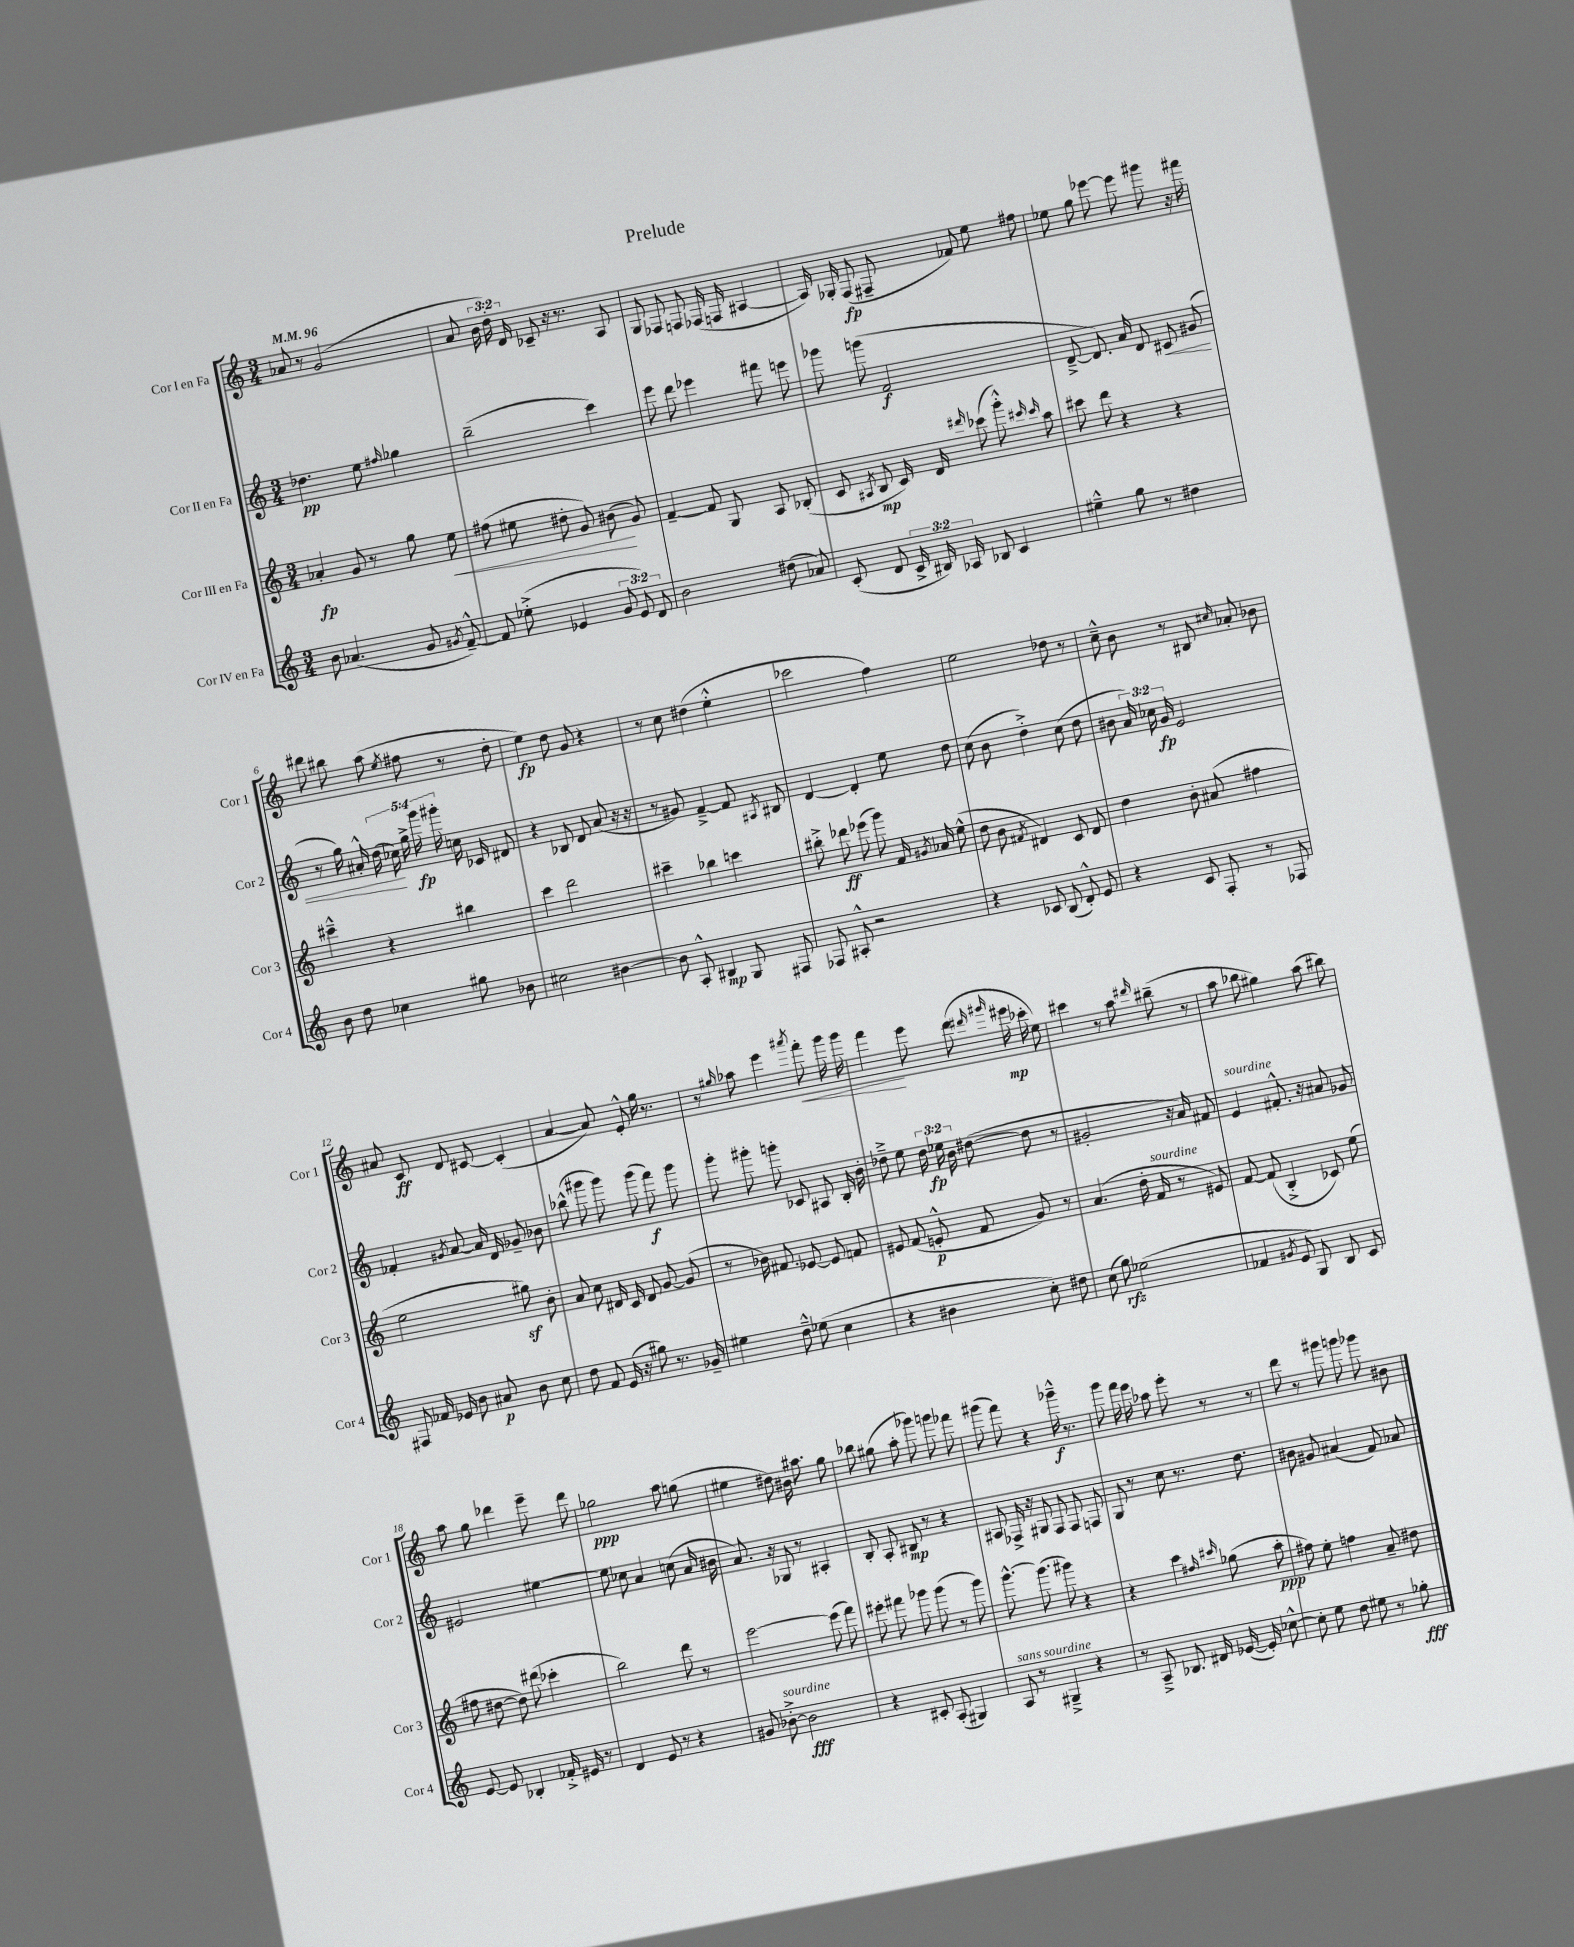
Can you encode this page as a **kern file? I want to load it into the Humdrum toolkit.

**kern	**dynam	**kern	**dynam	**kern	**dynam	**kern	**dynam
*part4	*part4	*part3	*part3	*part2	*part2	*part1	*part1
*staff4	*staff4	*staff3	*staff3	*staff2	*staff2	*staff1	*staff1
*I"Cor IV en Fa	*	*I"Cor III en Fa	*	*I"Cor II en Fa	*	*I"Cor I en Fa	*
*I'Cor 4	*	*I'Cor 3	*	*I'Cor 2	*	*I'Cor 1	*
*clefG2	*	*clefG2	*	*clefG2	*	*clefG2	*
*k[]	*	*k[]	*	*k[]	*	*k[]	*
*M3/4	*	*M3/4	*	*M3/4	*	*M3/4	*
*MM96	*	*MM96	*	*MM96	*	*MM96	*
=1	=1	=1	=1	=1	=1	=1	=1
8b\	.	4a-X'/	fp	4.dd-X\	pp	8a-X/	.
(4.a-X/	.	.	.	.	.	8r	.
.	.	8g/	.	.	.	(2g/	.
.	.	8r	.	8ee\	.	.	.
.	.	.	.	16qqff#X/	.	.	.
8g/	.	8gg\	.	4gg-X\	.	.	.
8qg#X/	.	.	.	.	.	.	.
!	!	!	!LO:HP:b	!	!	!	!
[8f~^^/)	.	8ee\	<	.	.	.	.
=2	=2	=2	=2	=2	=2	=2	=2
8f/]	.	(8ff#X\	.	(2bb~\	.	8a/	.
(8ee-X'^\	.	8ee#X\	.	.	.	24b\	.
.	.	.	.	.	.	24dd'\)	.
.	.	.	.	.	.	24d/	.
4e-X/	.	8dd#X'\	.	.	.	8c-X~/	.
.	.	8g/)	.	.	.	16r	.
.	.	.	.	.	.	8.r	.
12g/	.	(8b#X\	.	4ccc\)	.	.	.
12e-/)	.	.	.	.	.	.	.
.	.	8g/)	[	.	.	8A/	.
12d/	.	.	.	.	.	.	.
=3	=3	=3	=3	=3	=3	=3	=3
2b\	.	[4f~/	.	8eee\	.	8G/	.
.	.	.	.	8ddd\	.	8F-X/	.
.	.	8f/]	.	4eee-X\	.	8Fn/	.
.	.	8G/	.	.	.	(16F-X/	.
.	.	.	.	.	.	16Fn/	.
(8dd#X\	.	8A/	.	8fff#X\	.	[4A#X/	.
8a-X/)	.	(8B-X'/	.	8eeen\	.	.	.
=4	=4	=4	=4	=4	=4	=4	=4
(8c'/	.	8c/	.	8ggg-X\	.	16A#/])	.
.	.	.	.	.	.	16G-X'/	.
.	.	8qA#X/	.	.	.	.	.
8d/	.	8B/	mp	(8gggn\	.	(8F/	fp
24c^/	.	16c/)	.	2f/	f	8F#X~/	.
24B#X/)	.	.	.	.	.	.	.
.	.	16d/	.	.	.	.	.
24A-X/	.	.	.	.	.	.	.
.	.	16qqddd#X/	.	.	.	.	.
8B-X/	.	(8ccc-X\	.	.	.	8f-X/)	.
4c/	.	8ggg'^^\)	.	.	.	8ee\	.
.	.	16qqccc#X/	.	.	.	.	.
.	.	16qqccc#/	.	.	.	.	.
.	.	8aa\	.	.	.	8ff#X\	.
=5	=5	=5	=5	=5	=5	=5	=5
4ee#X~^^\	.	8ccc#X\	.	[8d~^/	.	8ee-X\	.
.	.	8ddd\	.	8.d/])	.	8gg\	.
8gg\	.	4r	.	.	.	[8eee-X\	.
.	.	.	.	16a/	.	.	.
8r	.	.	.	8d/	.	8eee-\]	.
!	!	!	!	!	!LO:HP:b	!	!
4dd#X\	.	4r	.	8c#X/	<	8ggg#X\	.
.	.	.	.	(8g#X/	.	16r	.
.	.	.	.	.	.	16fff#X\	.
!!LO:LB:g=z
=6	=6	=6	=6	=6	=6	=6	=6
8b\	.	4ccc#X~^^\	.	8r	.	8ddd#X\	.
8dd\	.	.	.	16gg\)	.	8bb#X\	.
.	.	.	.	16a#X'^^/	.	.	.
4cc-X\	.	4r	.	(20dd\	.	(8aa\	.
.	.	.	.	20cc-X\)	.	.	.
.	.	.	.	20gg^\	[	.	.
.	.	.	.	.	.	8qee/	.
.	.	.	.	.	.	8ff#X\	.
.	.	.	.	20ggg\	fp	.	.
.	.	.	.	20ggg#X'\	.	.	.
8gg#X\	.	4bb#X\	.	16ccn\	.	8r	.
.	.	.	.	16c-X/	.	.	.
8b-X\	.	.	.	8d#X/	.	8dd'\	.
=7	=7	=7	=7	=7	=7	=7	=7
2cc#X\	.	4ccc\	.	4r	.	4ee\)	fp
.	.	2ddd\	.	8B-X/	.	8dd\	.
.	.	.	.	8d/	.	8g/	.
[4b#X\	.	.	.	(8a/	.	4r	.
.	.	.	.	16r	.	.	.
.	.	.	.	16r	.	.	.
=8	=8	=8	=8	=8	=8	=8	=8
8b#\]	.	4ccc#X~\	.	8r	.	8r	.
8A'^^/	.	.	.	8g#X/)	.	8cc\	.
4B#X/	mp	4bb-X\	.	[4f~^/	.	(4dd#X\	.
8G/	.	4cccn\	.	8f/]	.	4ee'^^\	.
.	.	.	.	8qA#X/	.	.	.
8F#X/	.	.	.	8B#X/	.	.	.
=9	=9	=9	=9	=9	=9	=9	=9
8F-X/	.	8bb#X'^\	.	[4d/	.	2ccc-X\	.
8A#X'^^/	.	8ddd-X\	ff	.	.	.	.
2r	.	(8eee-X\	.	4d'/]	.	.	.
.	.	8ggg\)	.	.	.	.	.
.	.	16f/	.	8ee\	.	4ff\)	.
.	.	8qg#X/	.	.	.	.	.
.	.	16a-X/	.	.	.	.	.
.	.	(8ee^^\	.	8dd\	.	.	.
=10	=10	=10	=10	=10	=10	=10	=10
4r	.	8dd\	.	(8cc\	.	2ee\	.
.	.	8b\	.	8b\	.	.	.
.	.	8qf#X/	.	.	.	.	.
8c-X/	.	4d#X/)	.	4dd'^\)	.	.	.
(8B/	.	.	.	.	.	.	.
8d'^^/)	.	8c/	.	(8cc\	.	8dd-X\	.
8e/	.	8d#/	.	8dd\	.	8r	.
=11	=11	=11	=11	=11	=11	=11	=11
4r	.	4dd\	.	8b#X\	.	8cc~^^\	.
.	.	.	.	24a/)	.	8b\	.
.	.	.	.	24cc-X\	.	.	.
.	.	.	.	24g/	fp	.	.
8c/	.	8b'\	.	2e/	.	8r	.
8F'/	.	(8a#X/	.	.	.	8B#X/	.
.	.	.	.	.	.	16qqcc#X/	.
8r	.	4ff#X\	.	.	.	8a-X'/	.
8F-X/	.	.	.	.	.	8b-X\	.
!!LO:LB:g=z
=12	=12	=12	=12	=12	=12	=12	=12
8F#X/	.	2ee\	.	4f-X'/	.	8a#X/	.
16f-X/	.	.	.	.	.	8c/	ff
16e-X/	.	.	.	.	.	.	.
.	.	.	.	8qg#X/	.	.	.
8b\	.	.	.	[8a/	.	8d/	.
8a#X/	p	.	.	16a/]	.	[8c#X/	.
.	.	.	.	16d/	.	.	.
8b\	.	8gg#Xz\)	.	8g-X~/	.	(4c#'/]	.
8cc\	.	8b'\	.	8b-X\	.	.	.
=13	=13	=13	=13	=13	=13	=13	=13
8dd\	.	8a/	.	(8bb-X^^\	.	[4a/	.
8f/	.	8cc\	.	8ggg#X\	.	.	.
(16e/	.	16d#X/	.	8ggg#\)	.	8a/])	.
16r	.	16c/	.	.	.	.	.
8gg#X\)	.	8d#/	.	(8ggg#\	.	8e'^^/	.
8.r	.	[8g/	.	8fff\)	f	16gg\	.
.	.	.	.	.	.	8.r	.
.	.	(8g/]	.	8ggg#\	.	.	.
16g-X~/	.	.	.	.	.	.	.
=14	=14	=14	=14	=14	=14	=14	=14
4ee#X\	.	8r	.	8ggg'\	.	8r	.
.	.	.	.	.	.	16qqgg#X/	.
.	.	16b-X\)	.	8ggg#X'\	.	8aa-X\	.
.	.	8.f#X/	.	.	.	.	.
8dd~^^\	.	.	.	8gggn'\	.	4eee\	.
(8ee-X\	.	[8e-X/	.	8c-X/	.	.	.
.	.	.	.	.	.	8qaaa#X/	.
!	!	!	!	!	!	!	!LO:HP:b
4cc\	.	8e-/]	.	8A#X/	.	8fff'\	<
.	.	8fn/	.	16B'/	.	16ggg\	.
.	.	.	.	16b'\	.	16ggg\	.
=15	=15	=15	=15	=15	=15	=15	=15
4r	.	8e#X/	.	8dd-X~^\	.	4fff\	.
.	.	(8f/	.	8ee\	.	.	.
4b#X\	.	8en'^^/	p	24dd-\	.	8eee\	[
.	.	.	.	24ee-X\	fp	.	.
.	.	.	.	24b\	.	.	.
.	.	8f/	.	([8dd#X\	.	(8ddd\	.
.	.	.	.	.	.	16qqddd#X/	.
.	.	.	.	.	.	16qqggg#X/	.
8cc'\)	.	8g/)	.	8dd#\]	.	16eee#X\	mp
.	.	.	.	.	.	16ccc-X'\	.
8dd#X\	.	8r	.	8r	.	8ee\)	.
=16	=16	=16	=16	=16	=16	=16	=16
(8cc\	.	(4.a/	.	2g#X'/	.	4ccc#X\	.
8gg\)	rfz	.	.	.	.	.	.
(2ee-X\	.	.	.	.	.	8r	.
.	.	16dd'\	.	.	.	8aa\	.
!	!	!LO:TX:a:i:t=sourdine	!	!	!	!	!
.	.	16f/	.	.	.	.	.
.	.	.	.	.	.	16qqddd#X/	.
.	.	8r	.	16r	.	(8bb#X~\	.
.	.	.	.	16a/)	.	.	.
.	.	8e#X/)	.	8f#X/	.	8r	.
=17	=17	=17	=17	=17	=17	=17	=17
!	!	!	!	!LO:TX:a:i:t=sourdine	!	!	!
4f-X/	.	[8f/	.	4e/	.	8aa\	.
.	.	(8f/]	.	.	.	8bb-X\	.
8qg#X/	.	.	.	.	.	.	.
8e/	.	4B'^/	.	8.f#X'^^/	.	4gg#X\)	.
8G/)	.	.	.	.	.	.	.
.	.	.	.	16r	.	.	.
8B/	.	8c-X/)	.	8a#X/	.	(8aa\	.
8c/	.	(8ee\	.	8g-X/	.	8bb#X\)	.
!!LO:LB:g=z
=18	=18	=18	=18	=18	=18	=18	=18
[8e/	.	8ff#X\	.	2e#X/	.	8aa\	.
8e/]	.	[8dd#X\	.	.	.	8gg\	.
4B-X'/	.	8dd#\])	.	.	.	4ddd-X\	.
.	.	(8ddd#X\	.	.	.	.	.
16f-X'^/	.	4ccc-X'\	.	[4ee#X\	.	8eee~\	.
16e#X/	.	.	.	.	.	.	.
8r	.	.	.	.	.	8ddd-\	.
=19	=19	=19	=19	=19	=19	=19	=19
4d/	.	2bb\)	.	8ee#\]	.	2gg-X\	ppp
.	.	.	.	8cc-X\	.	.	.
8e/	.	.	.	4a/	.	.	.
8r	.	.	.	.	.	.	.
4r	.	8ddd\	.	(8ccn\	.	8aa\	.
.	.	8r	.	16a/	.	(8ggn\	.
.	.	.	.	16b#X\	.	.	.
=20	=20	=20	=20	=20	=20	=20	=20
8g#X/	.	[2eee\	.	8.a/)	.	4ee#X\	.
!LO:TX:a:i:t=sourdine	!	!	!	!	!	!	!
[8b-X'^\	.	.	.	.	.	.	.
.	.	.	.	16r	.	.	.
2b-\]	fff	.	.	8G-X/	.	8dd#X\)	.
.	.	.	.	8r	.	16b#X\	.
.	.	.	.	.	.	8.aa#X\	.
.	.	(8eee\]	.	4A#X'/	.	.	.
.	.	8fff\)	.	.	.	8gg\	.
=21	=21	=21	=21	=21	=21	=21	=21
4r	.	8eee#X'\	.	8B'/	.	8bb-X\	.
.	.	8fff#X\	.	8A'/	.	(8gg#X\	.
8c#X'/	.	8ggg-X\	.	8B#X/	mp	8aa'\	.
(8A'/	.	(8ggg-\	.	8r	.	8ggg-X\)	.
4G#X/)	.	8r	.	4r	.	8gggn\	.
.	.	8ggg-\)	.	.	.	8fff-X\	.
=22	=22	=22	=22	=22	=22	=22	=22
!LO:TX:a:i:t=sans sourdine	!	!	!	!	!	!	!
8A/	.	[8.ggg^^\	.	8A#X/	.	(8ggg#X\	.
8r	.	.	.	16F-X^/	.	8fff\)	.
.	.	(8.ggg\]	.	16r	.	.	.
4G#X~^/	.	.	.	8G#X/	.	4r	.
.	.	8ggg#X\)	.	8F-/	.	.	.
4r	.	4r	.	8F-/	.	16ggg-X~^^\	f
.	.	.	.	.	.	8.r	.
.	.	.	.	8Fn/	.	.	.
=23	=23	=23	=23	=23	=23	=23	=23
8r	.	4r	.	8G/	.	8ggg\	.
8A~^/	.	.	.	8r	.	16fff\	.
.	.	.	.	.	.	16eee\	.
8.B-X/	.	4ccc\	.	8cc\	.	8aa-X\	.
.	.	.	.	8.r	.	8eee'\	.
16d#X/	.	.	.	.	.	.	.
.	.	16qqff#X/	.	.	.	.	.
.	.	16qqccc#X/	.	.	.	.	.
([16e-X/	.	(8gg-X\	.	.	.	8r	.
16e-'/])	.	.	.	8.dd\	.	.	.
[8cc-X^^\	.	8aa'\	ppp	.	.	8r	.
=24	=24	=24	=24	=24	=24	=24	=24
8cc-'\]	.	8ff#X\)	.	8b#X\	.	8ddd\	.
8ee\	.	8ee'\	.	8g#X/	.	8r	.
8dd\	.	4ffn\	.	(4a#X/	.	8ggg#X\	.
8ee#X\	.	.	.	.	.	8gggn\	.
8r	.	8a~/	.	8f/)	.	8ggg-X\	.
8gg-X'\	fff	8dd#X\	.	8a-X/	.	8b#X\	.
==	==	==	==	==	==	==	==
*-	*-	*-	*-	*-	*-	*-	*-
